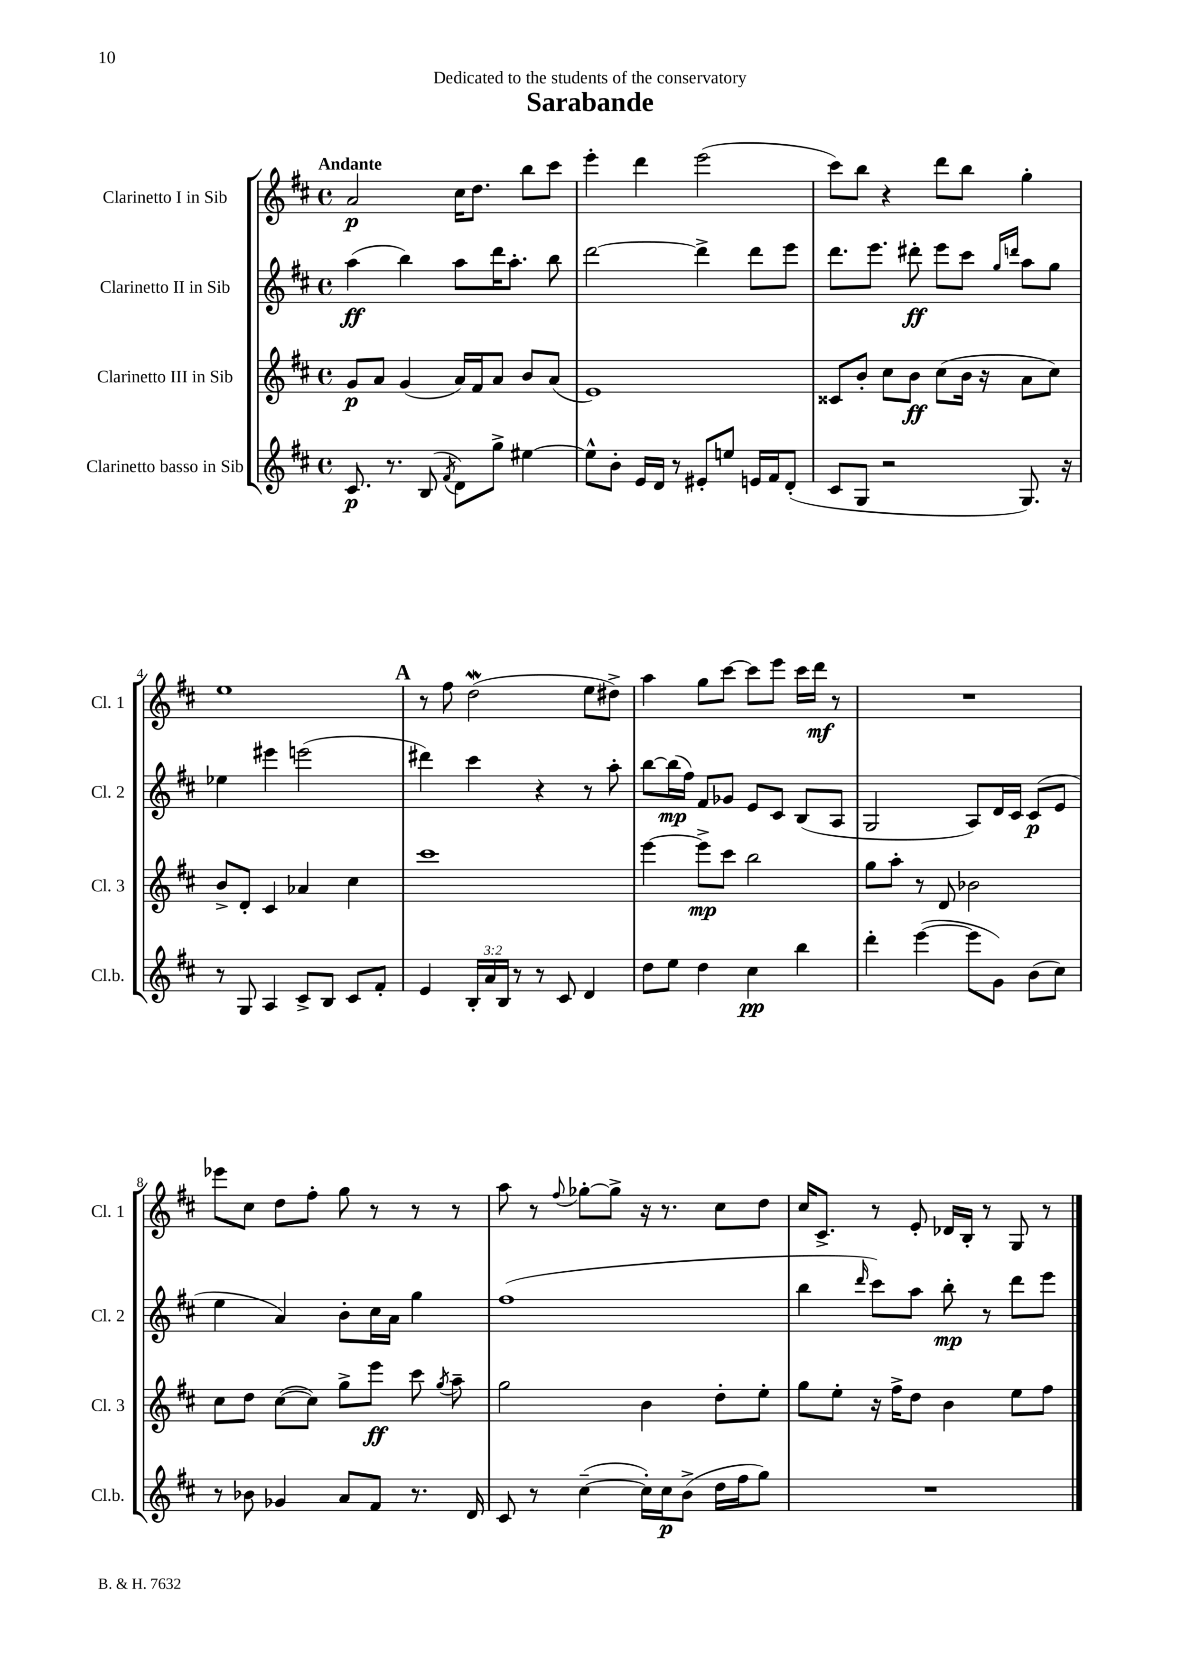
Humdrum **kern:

**kern	**kern	**kern	**kern
*staff4	*staff3	*staff2	*staff1
*clefG2	*clefG2	*clefG2	*clefG2
*k[f#c#]	*k[f#c#]	*k[f#c#]	*k[f#c#]
*M4/4	*M4/4	*M4/4	*M4/4
*met(c)	*met(c)	*met(c)	*met(c)
8.c#	8g	(4aa	2a
.	8a	.	.
8.r	.	.	.
.	(4g	4bb)	.
(8B	.	.	.
8qf#	.	.	.
8d)	16a)	8aa	16cc#
.	16f#	.	8.dd
8gg^	8a	16ddd	.
.	.	8.aa'	.
[4ee#	8b	.	8bb
.	(8a	8bb	8ccc#
=	=	=	=
8ee#^^]	1e)	[2ddd	4eee'
8b'	.	.	.
16e	.	.	4ddd
16d	.	.	.
8r	.	.	.
8e#'	.	4ddd^]	(2eee
8ee	.	.	.
16e	.	8ddd	.
16f#	.	.	.
(8d'	.	8eee	.
=	=	=	=
8c#	8c##	8.ddd	8ccc#)
8G	8b'	.	8bb
.	.	8.eee	.
2r	8cc#	.	4r
.	8b	8ddd#'	.
.	(8cc#	8eee	8ddd
.	16b	8ccc#	8bb
.	16r	.	.
.	.	16qqgg	.
.	.	16qqddd	.
8.G)	8a	8aa	4gg'
.	8cc#)	8gg	.
16r	.	.	.
=	=	=	=
8r	8b^	4ee-	1ee
8G	8d'	.	.
4A	4c#	4eee#	.
8c#^	4a-	(2eee	.
8B	.	.	.
8c#	4cc#	.	.
8f#'	.	.	.
=	=	=	=
4e	1ccc#	4ddd#)	8r
.	.	.	8ff#
24B'	.	4ccc#	(2dd
24a	.	.	.
24B	.	.	.
8r	.	.	.
8r	.	4r	.
8c#	.	.	.
4d	.	8r	8ee
.	.	8aa'	8dd#^)
=	=	=	=
8dd	[4eee	[8bb	4aa
8ee	.	(16bb]	.
.	.	16ff#)	.
4dd	8eee^]	8f#	8gg
.	8ccc#	8g-	[8ccc#
4cc#	2bb	8e	8ccc#]
.	.	8c#	8eee
4bb	.	(8B	16ccc#
.	.	.	16ddd
.	.	8A	8r
=	=	=	=
4ddd'	8gg	2G	1r
.	8aa'	.	.
([4eee	8r	.	.
.	8d	.	.
8eee]	2b-	8A)	.
8g)	.	16d	.
.	.	16c#	.
(8b	.	(8c#	.
8cc#)	.	8e	.
=	=	=	=
8r	8cc#	4ee	8eee-
8b-	8dd	.	8cc#
4g-	([8cc#	4a)	8dd
.	8cc#])	.	8ff#'
8a	8gg^	8b'	8gg
8f#	8eee	16cc#	8r
.	.	16a	.
8.r	8ccc#	4gg	8r
.	8qgg	.	.
.	8aa~	.	8r
16d	.	.	.
=	=	=	=
8c#	2gg	(1ff#	8aa
8r	.	.	8r
.	.	.	8qqff#
([4cc#~	.	.	[8gg-'
.	.	.	8gg-^]
16cc#'])	4b	.	16r
16cc#	.	.	8.r
(8b^	.	.	.
16dd	8dd'	.	8cc#
16ff#	.	.	.
8gg)	8ee'	.	8dd
=	=	=	=
1r	8gg	4bb	16cc#
.	.	.	8.c#^
.	8ee'	.	.
.	.	16qqddd	.
.	16r	8ccc#)	8r
.	16ff#^	.	.
.	8dd	8aa	8e'
.	4b	8bb'	16d-
.	.	.	16B'
.	.	8r	8r
.	8ee	8ddd	8G
.	8ff#	8eee	8r
==	==	==	==
*-	*-	*-	*-
